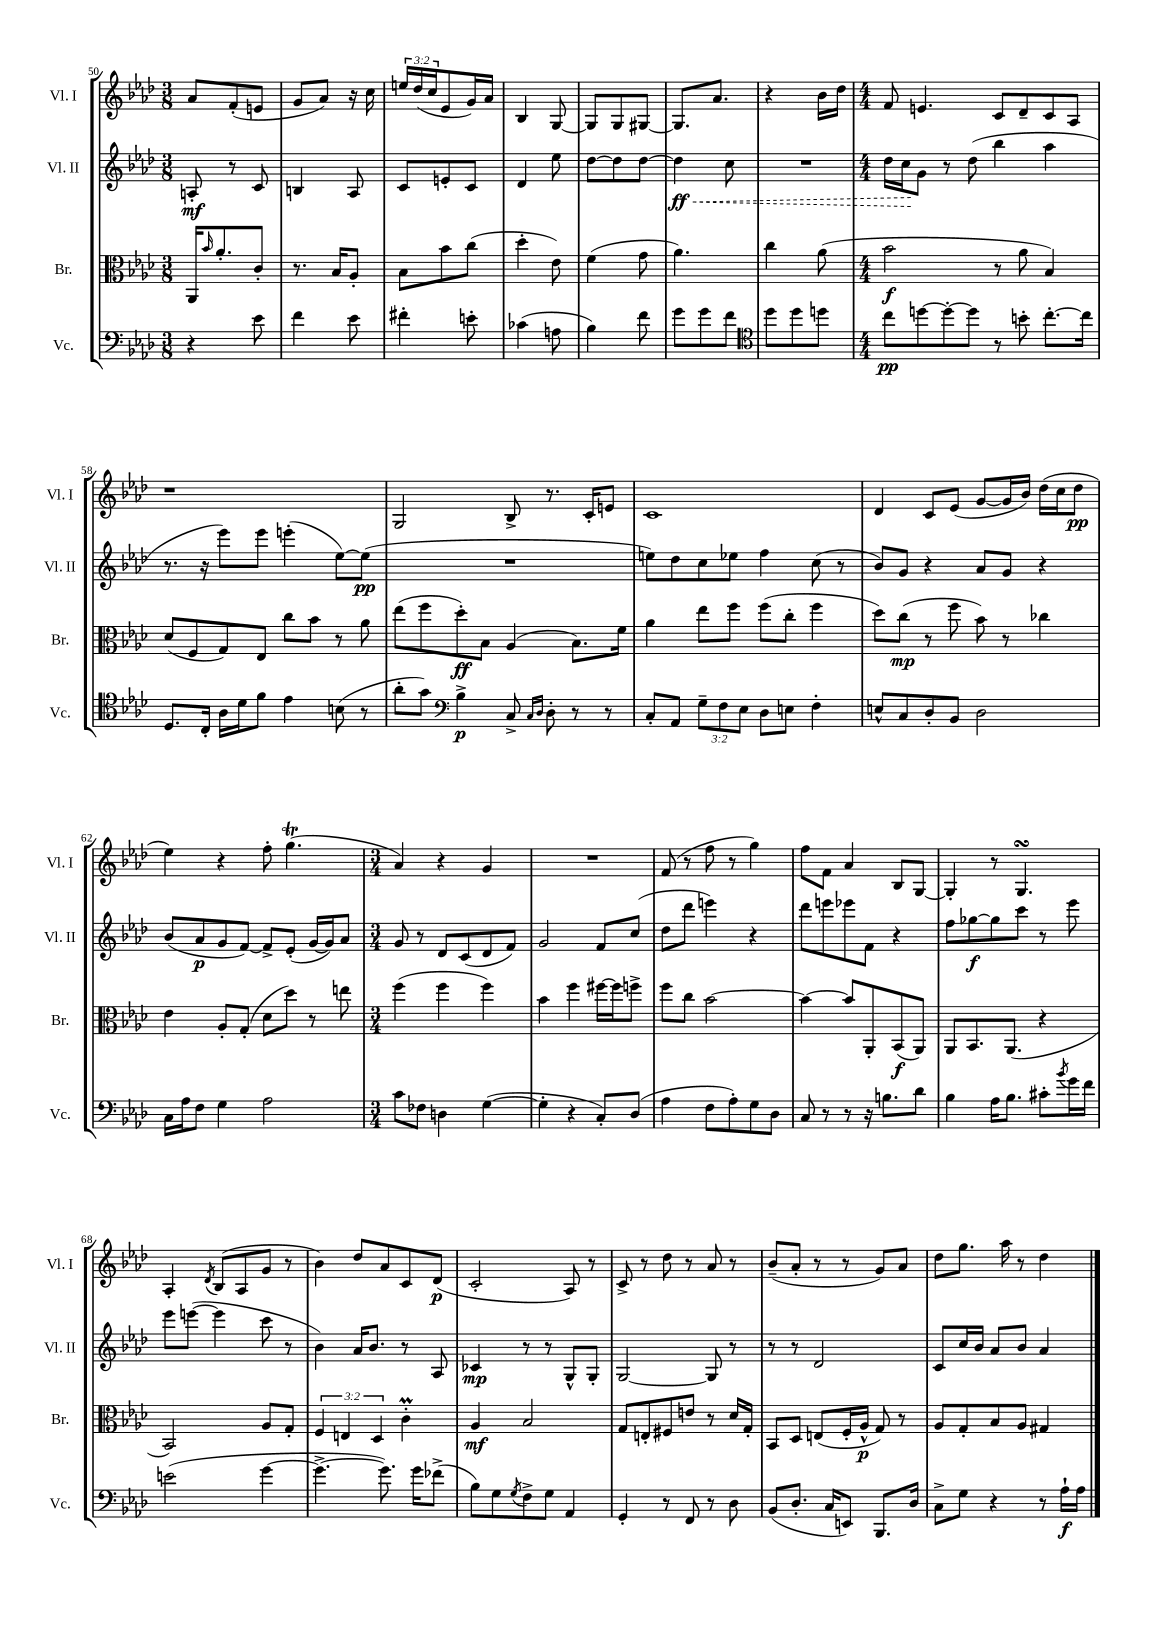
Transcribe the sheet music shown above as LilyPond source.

<<
\new StaffGroup <<
\new Staff = "s0" \with { instrumentName = "Vl. I" shortInstrumentName = "Vl. I" } {
    \clef treble \key aes \major \numericTimeSignature \time 3/8 \override Staff.TupletNumber.text = #tuplet-number::calc-fraction-text
    aes'8 f'8-.( e'8 |
    g'8 aes'8) r16 c''16 |
    \tuplet 3/2 { e''16 des''16( c''16 } ees'8 g'16) aes'16 |
    bes4 g8~ |
    g8 g8 gis8~ |
    gis8. aes'8. |
    r4 bes'16 des''16 |
    \numericTimeSignature \time 4/4 f'8 e'4. c'8 des'8-- c'8 aes8 |
    r1 |
    g2 bes8-> r8. c'16-. e'8 |
    c'1 |
    des'4 c'8 ees'8( g'8~ g'16 bes'16) des''16( c''16 des''8\pp |
    ees''4) r4 f''8-. g''4.\trill( |
    \numericTimeSignature \time 3/4 aes'4) r4 g'4 |
    R2. |
    f'8( r8 f''8 r8 g''4) |
    f''8 f'8 aes'4 bes8 g8~ |
    g4-. r8 g4.\turn |
    aes4-. \acciaccatura { des'8 } bes8( aes8 g'8 r8 |
    bes'4) des''8 aes'8 c'8 des'8\p( |
    c'2-. aes8) r8 |
    c'8-> r8 des''8 r8 aes'8 r8 |
    bes'8--( aes'8-. r8 r8 g'8) aes'8 |
    des''8 g''8. aes''16 r8 des''4 \bar "|." |
}
\new Staff = "s1" \with { instrumentName = "Vl. II" shortInstrumentName = "Vl. II" } {
    \clef treble \key aes \major \numericTimeSignature \time 3/8
    a8-.\mf r8 c'8 |
    b4 aes8 |
    c'8 e'8-. c'8 |
    des'4 ees''8 |
    des''8~ des''8 des''8~ |
    \once \override Hairpin.style = #'dashed-line des''4\ff\< c''8 |
    R4. |
    \numericTimeSignature \time 4/4 des''16 c''16\! g'8 r8 des''8( bes''4 aes''4 |
    r8. r16 ees'''8) ees'''8 e'''4-.( ees''8~) ees''8\pp( |
    R1 |
    e''8) des''8 c''8 ees''8 f''4 c''8( r8 |
    bes'8) g'8 r4 aes'8 g'8 r4 |
    bes'8( aes'8\p g'8 f'8~) f'8-> ees'8-.( g'16~ g'16) aes'8 |
    \numericTimeSignature \time 3/4 g'8 r8 des'8 c'8( des'8 f'8) |
    g'2 f'8 c''8( |
    des''8 des'''8 e'''4) r4 |
    des'''8 e'''8 ees'''8 f'8 r4 |
    f''8 ges''8~\f ges''8 c'''8 r8 ees'''8 |
    ees'''8 e'''8~( e'''4 c'''8 r8 |
    bes'4) aes'16 bes'8. r8 aes8 |
    ces'4\mp r8 r8 g8-^ g8-. |
    g2~ g8 r8 |
    r8 r8 des'2 |
    c'8 c''16 bes'16 aes'8 bes'8 aes'4 \bar "|." |
}
\new Staff = "s2" \with { instrumentName = "Br." shortInstrumentName = "Br." } {
    \clef alto \key aes \major \numericTimeSignature \time 3/8 \override Staff.TupletNumber.text = #tuplet-number::calc-fraction-text
    aes,16 \grace { bes'16 } aes'8.-. c'8-. |
    r8. bes16 aes8-. |
    bes8 bes'8 c''8( |
    des''4-. ees'8) |
    f'4( g'8 |
    aes'4.) |
    c''4 aes'8( |
    \numericTimeSignature \time 4/4 bes'2\f r8 aes'8 bes4) |
    des'8( f8 g8) ees8 c''8 bes'8 r8 aes'8 |
    ees''8( f''8 des''8-.\ff) bes8 aes4( bes8.) f'16 |
    aes'4 ees''8 f''8 f''8( c''8-. f''4 |
    des''8) c''8\mp( r8 f''8 bes'8) r8 ces''4 |
    ees'4 aes8-. g8-.( des'8 des''8) r8 e''8 |
    \numericTimeSignature \time 3/4 f''4( f''4 f''4) |
    bes'4 f''4 fis''16~ fis''16 f''8-> |
    f''8 c''8 bes'2~ |
    bes'4~ bes'8 aes,8-. bes,8\f( aes,8) |
    aes,8 bes,8. aes,8.( r4 |
    bes,2) aes8 g8-. |
    \tuplet 3/2 { f4 e4 des4 } c'4-.\prall |
    aes4\mf bes2 |
    g8 e8-. fis8 e'8 r8 des'16 g16-. |
    bes,8 des8 e8( f16-. aes16-^\p g8) r8 |
    aes8 g8-. bes8 aes8 gis4 \bar "|." |
}
\new Staff = "s3" \with { instrumentName = "Vc." shortInstrumentName = "Vc." } {
    \clef bass \key aes \major \numericTimeSignature \time 3/8 \override Staff.TupletNumber.text = #tuplet-number::calc-fraction-text
    r4 ees'8 |
    f'4 ees'8 |
    fis'4-. e'8-. |
    ces'4( a8 |
    bes4) f'8 |
    g'8 g'8 f'8 |
    \clef tenor des''8 des''8 d''8 |
    \numericTimeSignature \time 4/4 c''8\pp d''8~ d''8~-. d''8 r8 b'8-. c''8.~-. c''16 |
    des8. c16-. aes16 des'16 f'8 ees'4 b8( r8 |
    aes'8-. g'8) \clef bass bes4->\p c8-> \grace { c16 des16 } des8-. r8 r8 |
    c8-. aes,8 \tuplet 3/2 { g8-- f8 ees8 } des8 e8 f4-. |
    e8-^ c8 des8-. bes,8 des2 |
    c16 aes16 f8 g4 aes2 |
    \numericTimeSignature \time 3/4 c'8 fes8 d4 g4~( |
    g4-. r4 c8-.) des8( |
    aes4 f8 aes8-.) g8 des8 |
    c8 r8 r8 r16 b8. des'8 |
    bes4 aes16 bes8. cis'8-. \acciaccatura { bes'8 } g'16 f'16 |
    e'2( g'4~ |
    g'4.~-> g'8.) g'16 fes'8->( |
    bes8) g8 \acciaccatura { g8 } f8-> g8 aes,4 |
    g,4-. r8 f,8 r8 des8 |
    bes,8( des8.-. c16 e,8) bes,,8. des16 |
    c8-> g8 r4 r8 aes16-!\f aes16 \bar "|." |
}
>>
>>
\layout { \context { \Score currentBarNumber = #50 } }
